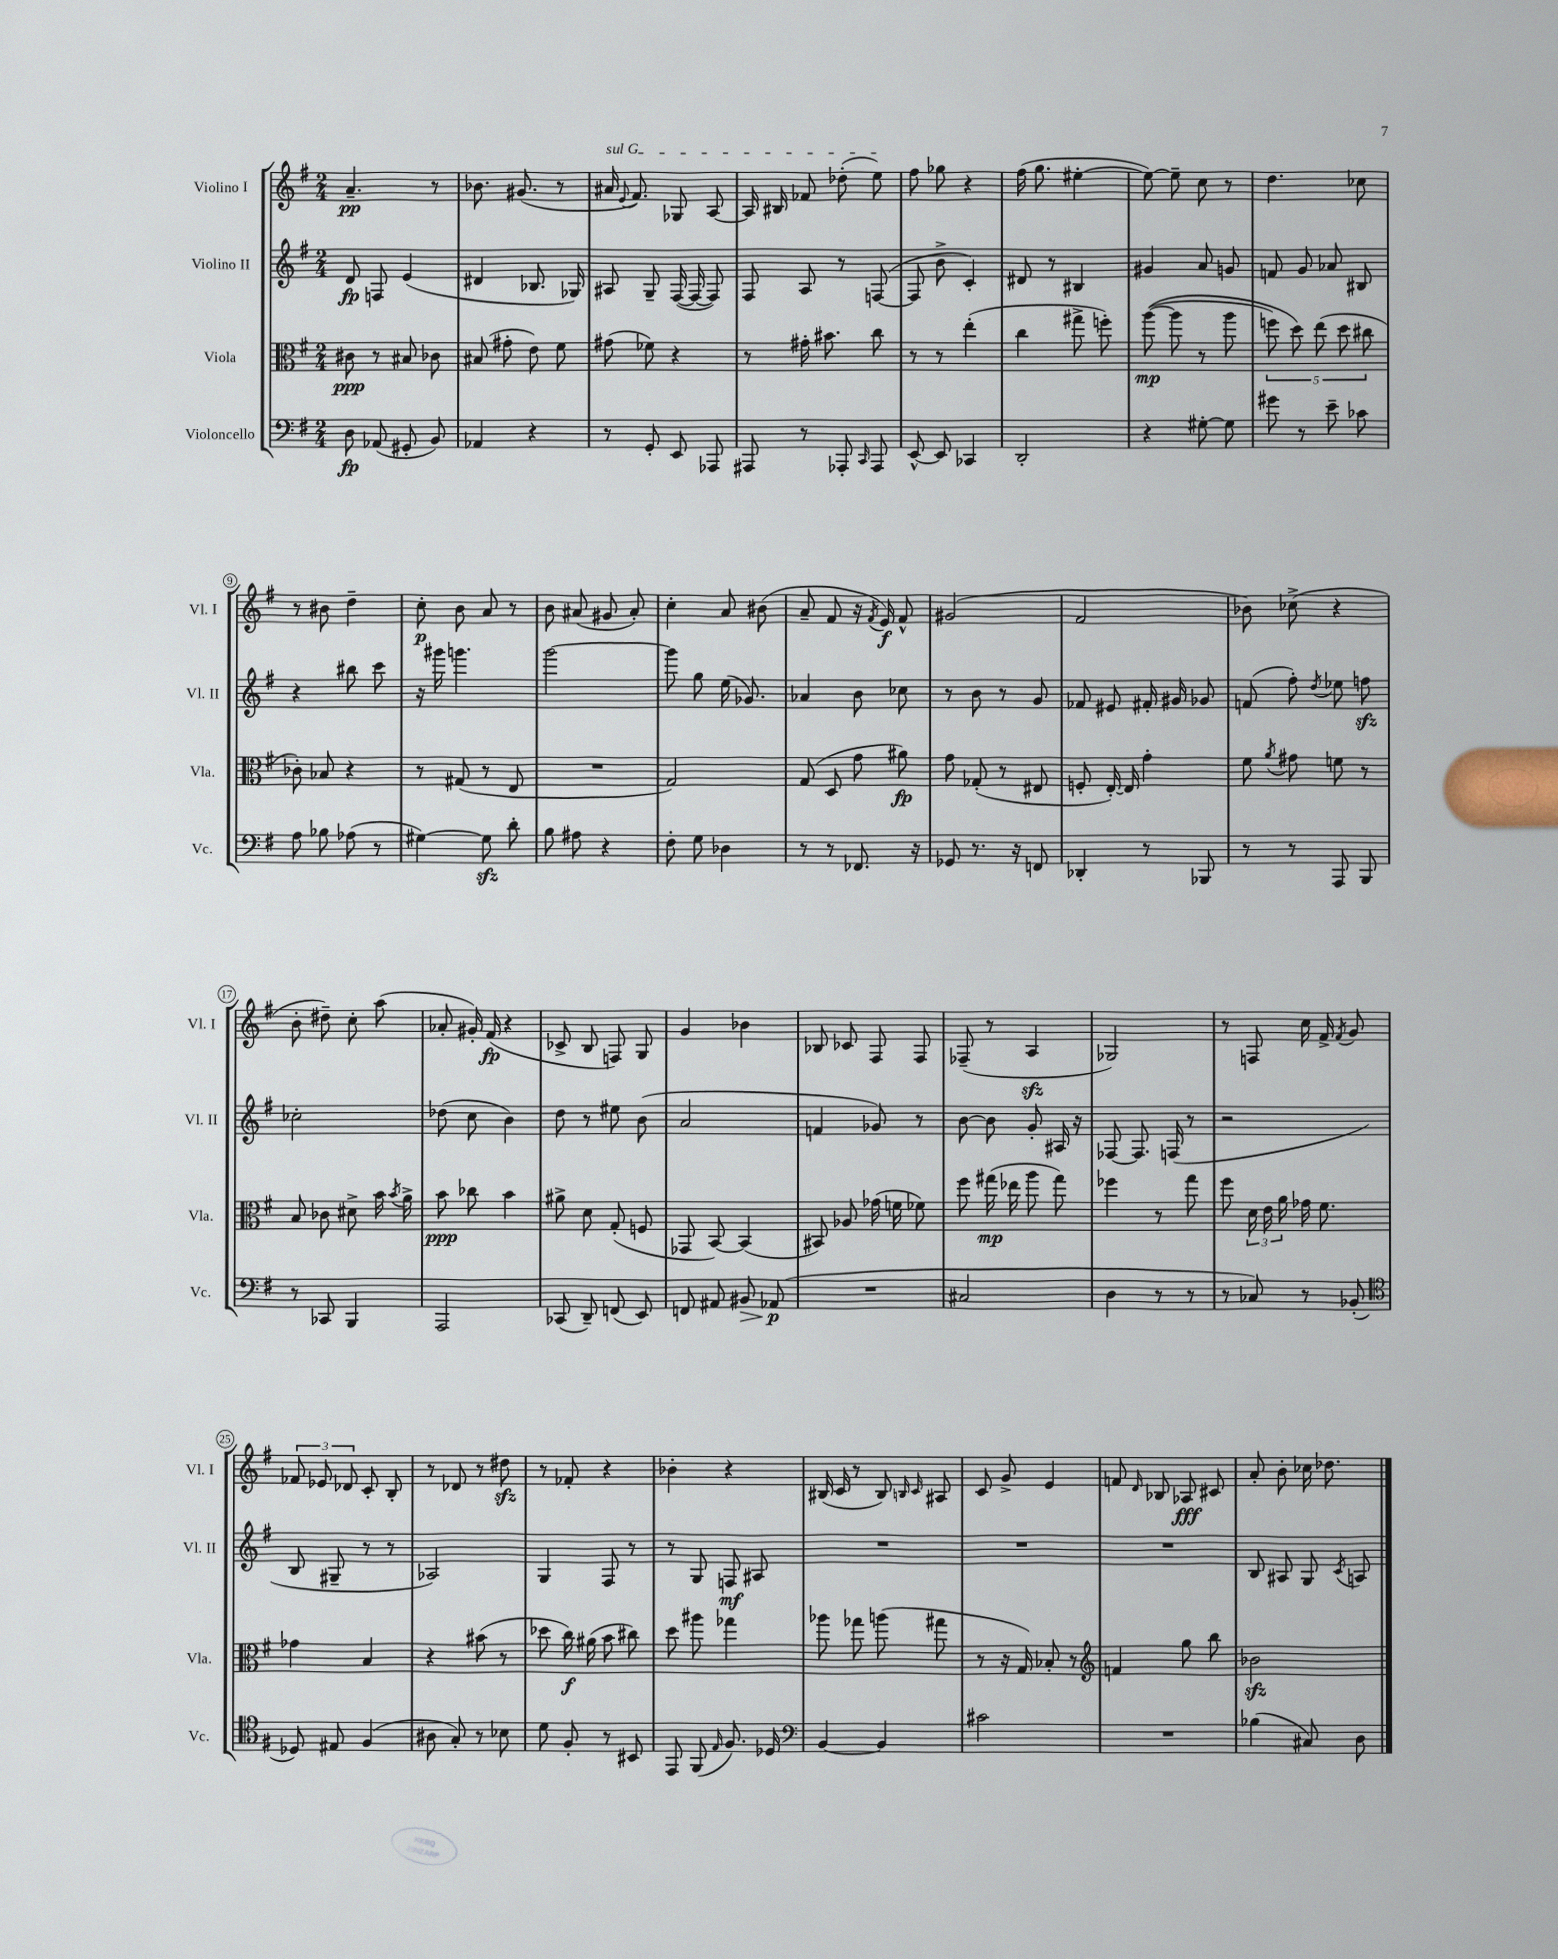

**kern	**dynam	**kern	**dynam	**kern	**dynam	**kern	**dynam
*part4	*part4	*part3	*part3	*part2	*part2	*part1	*part1
*staff4	*staff4	*staff3	*staff3	*staff2	*staff2	*staff1	*staff1
*I"Violoncello	*	*I"Viola	*	*I"Violino II	*	*I"Violino I	*
*I'Vc.	*	*I'Vla.	*	*I'Vl. II	*	*I'Vl. I	*
*clefF4	*	*clefC3	*	*clefG2	*	*clefG2	*
*k[f#]	*	*k[f#]	*	*k[f#]	*	*k[f#]	*
*M2/4	*	*M2/4	*	*M2/4	*	*M2/4	*
=1	=1	=1	=1	=1	=1	=1	=1
8D\	fp	8c#X\	ppp	8d/	fp	4.a~/	pp
(8AA-X/	.	8r	.	8Fn/	.	.	.
8GG#X'/	.	8B#X/	.	(4e/	.	.	.
8BB/)	.	8c-X\	.	.	.	8r	.
=2	=2	=2	=2	=2	=2	=2	=2
4AA-X/	.	(8B#X/	.	4d#X/	.	8.b-X\	.
.	.	8g#X'\	.	.	.	.	.
.	.	.	.	.	.	(8.g#X/	.
4r	.	8e\)	.	8.B-X/	.	.	.
.	.	8f#\	.	.	.	8r	.
.	.	.	.	16G-X/)	.	.	.
=3	=3	=3	=3	=3	=3	=3	=3
!	!	!	!	!	!	!LO:TX:a:i:t=sul G	!
8r	.	(8g#X\	.	8A#X/	.	16a#X/	.
.	.	.	.	.	.	8qqe/	.
.	.	.	.	.	.	8.f#/)	.
8GG'/	.	8f-X\)	.	8G~/	.	.	.
8EE/	.	4r	.	([16F#/	.	8G-X/	.
.	.	.	.	16F#/_	.	.	.
8AAA-X/	.	.	.	8F#/])	.	[8A/	.
=4	=4	=4	=4	=4	=4	=4	=4
8AAA#X/	.	8r	.	8F#/	.	16A/]	.
.	.	.	.	.	.	16B#X/	.
8r	.	16g#X'\	.	8A/	.	8f-X/	.
.	.	8.b#X\	.	.	.	.	.
8AAA-X'/	.	.	.	8r	.	(8dd-X'\	.
16qqCC/	.	.	.	.	.	.	.
8AAA-/	.	8cc\	.	([8Fn/	.	8ee\)	.
=5	=5	=5	=5	=5	=5	=5	=5
[8EE^^/	.	8r	.	8F/]	.	8ff#\	.
8EE/]	.	8r	.	8b^\	.	8gg-X\	.
4CC-X/	.	(4ee'\	.	4c'/)	.	4r	.
=6	=6	=6	=6	=6	=6	=6	=6
2DD'/	.	4cc\	.	8d#X/	.	(16ff#\	.
.	.	.	.	.	.	8.gg\	.
.	.	.	.	8r	.	.	.
.	.	8gg#X^\	.	4B#X/	.	[4ee#X'\	.
.	.	8ffn'\)	.	.	.	.	.
=7	=7	=7	=7	=7	=7	=7	=7
4r	.	(([8aa\	mp	4g#X/	.	8ee#\_)	.
.	.	8aa\]	.	.	.	8ee#~\]	.
[8G#X'\	.	8r	.	8a/	.	8cc\	.
8G#\]	.	8aa\	.	8gn/	.	8r	.
=8	=8	=8	=8	=8	=8	=8	=8
8g#X\	.	10ffn\)	.	8fn/	.	4.dd\	.
.	.	10dd\)	.	.	.	.	.
8r	.	.	.	8g/	.	.	.
.	.	(10ee\	.	.	.	.	.
8e~\	.	.	.	8a-X/	.	.	.
.	.	10dd\	.	.	.	.	.
8c-X\	.	.	.	8B#X/	.	8cc-X\	.
.	.	10cc#X\	.	.	.	.	.
!!LO:LB:g=z
=9	=9	=9	=9	=9	=9	=9	=9
8A\	.	8c-X'\)	.	4r	.	8r	.
8B-X\	.	8B-X/	.	.	.	8b#X\	.
(8A-X\	.	4r	.	8bb#X\	.	4dd~\	.
8r	.	.	.	8ccc\	.	.	.
=10	=10	=10	=10	=10	=10	=10	=10
[4G#X\)	.	8r	.	16r	.	8cc'\	p
.	.	.	.	16ggg#X\	.	.	.
.	.	(8G#X/	.	4.gggn\	.	8b\	.
8G#zz\]	.	8r	.	.	.	8a/	.
8d'\	.	8E/	.	.	.	8r	.
=11	=11	=11	=11	=11	=11	=11	=11
8B\	.	2r	.	[2ggg\	.	8b\	.
8A#X\	.	.	.	.	.	(8a#X/	.
4r	.	.	.	.	.	8g#X/	.
.	.	.	.	.	.	8a#'/)	.
=12	=12	=12	=12	=12	=12	=12	=12
8F#'\	.	2G/)	.	8ggg\]	.	4cc'\	.
8G\	.	.	.	8gg\	.	.	.
4D-X\	.	.	.	(16ee\	.	8a/	.
.	.	.	.	8.g-X/)	.	.	.
.	.	.	.	.	.	(8b#X\	.
=13	=13	=13	=13	=13	=13	=13	=13
8r	.	(8G/	.	4a-X/	.	8a~/	.
8r	.	8D/	.	.	.	8f#/	.
8.FF-X/	.	8g\	.	8b\	.	16r	.
.	.	.	.	.	.	8qf#/	.
.	.	.	.	.	.	16e/)	f
.	.	8a#X\)	fp	8cc-X\	.	8f#^^/	.
16r	.	.	.	.	.	.	.
=14	=14	=14	=14	=14	=14	=14	=14
8GG-X/	.	8g\	.	8r	.	(2g#X/	.
8.r	.	(8G-X'/	.	8b\	.	.	.
.	.	8r	.	8r	.	.	.
16r	.	.	.	.	.	.	.
8FFn/	.	8E#X/	.	8g/	.	.	.
=15	=15	=15	=15	=15	=15	=15	=15
4DD-X'/	.	8Fn'/	.	8f-X/	.	2f#/	.
.	.	[16E'/)	.	8e#X/	.	.	.
.	.	16E/]	.	.	.	.	.
8r	.	4g'\	.	16f#X'/	.	.	.
.	.	.	.	16g#X/	.	.	.
8BBB-X/	.	.	.	8g-X/	.	.	.
=16	=16	=16	=16	=16	=16	=16	=16
8r	.	8f#\	.	(8fn/	.	8b-X\)	.
.	.	8qa/	.	.	.	.	.
8r	.	8g#X\	.	8ff#'\)	.	(8cc-X^\	.
.	.	.	.	8qdd/	.	.	.
8AAA/	.	8fn\	.	8ee-X\	.	4r	.
8BBB/	.	8r	.	8ffnzz\	.	.	.
!!LO:LB:g=z
=17	=17	=17	=17	=17	=17	=17	=17
8r	.	8B/	.	2cc-X'\	.	8b'\	.
8CC-X/	.	8c-X\	.	.	.	8dd#X~\)	.
4BBB/	.	8d#X^\	.	.	.	8cc'\	.
.	.	16b\	.	.	.	(8aa\	.
.	.	8qb/	.	.	.	.	.
.	.	16a^\	.	.	.	.	.
=18	=18	=18	=18	=18	=18	=18	=18
2AAA/	.	8b\	ppp	(8dd-X\	.	8a-X'/	.
.	.	8cc-X\	.	8cc\	.	16g#X'/)	.
.	.	.	.	.	.	(16f#/	fp
.	.	4b\	.	4b\)	.	4r	.
=19	=19	=19	=19	=19	=19	=19	=19
(8CC-X/	.	8a#X^\	.	8dd\	.	8c-X^/	.
8DD~/)	.	8d\	.	8r	.	8B/	.
(8FFn/	.	(8G'/	.	8ee#X\	.	8Fn/)	.
8EE/)	.	8Fn/	.	(8b\	.	8G/	.
=20	=20	=20	=20	=20	=20	=20	=20
8FFn/	.	8GG-X/	.	2a/	.	4g/	.
8AA#X/	.	[8BB/)	.	.	.	.	.
!	!LO:HP:b	!	!	!	!	!	!
8BB#X/	>	(4BB/]	.	.	.	4b-X\	.
(8AA-X/	p	.	.	.	.	.	.
.	]	.	.	.	.	.	.
=21	=21	=21	=21	=21	=21	=21	=21
2r	.	8BB#X/)	.	4fn/	.	8B-X/	.
.	.	8A-X/	.	.	.	8c-X/	.
.	.	(16g-X\	.	8g-X/)	.	8F#/	.
.	.	16fn\	.	.	.	.	.
.	.	8f-X\)	.	8r	.	8F#/	.
=22	=22	=22	=22	=22	=22	=22	=22
2C#X/	.	8ff#\	.	[8b\	.	(8F-X~/	.
.	.	(16gg#X\	mp	8b\]	.	8r	.
.	.	16ee-X\	.	.	.	.	.
.	.	8aa\	.	8g'/	.	4Azz/	.
.	.	8gg#\)	.	16A#X/	.	.	.
.	.	.	.	16r	.	.	.
=23	=23	=23	=23	=23	=23	=23	=23
4D\	.	4ff-X\	.	[8F-X/	.	2G-X/)	.
.	.	.	.	8.F-/]	.	.	.
8r	.	8r	.	.	.	.	.
.	.	.	.	(16Fn/	.	.	.
8r	.	8gg\	.	8r	.	.	.
=24	=24	=24	=24	=24	=24	=24	=24
8r	.	8ff#\	.	2r	.	8r	.
8C-X/)	.	24d\	.	.	.	8Fn/	.
.	.	24e\	.	.	.	.	.
.	.	24a\	.	.	.	.	.
8r	.	16g-X\	.	.	.	16cc\	.
.	.	8.f#\	.	.	.	16f#^/	.
.	.	.	.	.	.	8qf#/	.
(8BB-X'/	.	.	.	.	.	8g/	.
!!LO:LB:g=z
=25	=25	=25	=25	=25	=25	=25	=25
*clefC4	*	*	*	*	*	*	*
8D-X/)	.	4g-X\	.	8B/	.	12f-X/	.
.	.	.	.	.	.	12e-X/	.
8E#X/	.	.	.	8G#X~/	.	.	.
.	.	.	.	.	.	12d-X/	.
(4F#/	.	4B/	.	8r	.	8c'/	.
.	.	.	.	8r	.	8B'/	.
=26	=26	=26	=26	=26	=26	=26	=26
8A#X\	.	4r	.	2A-X/)	.	8r	.
8G'/)	.	.	.	.	.	8d-X/	.
8r	.	(8b#X\	.	.	.	8r	.
8B-X\	.	8r	.	.	.	8dd#Xzz\	.
=27	=27	=27	=27	=27	=27	=27	=27
8d\	.	8dd-X\	.	4G/	.	8r	.
8F#'/	.	16cc\)	f	.	.	8f-X'/	.
.	.	(16a#X\	.	.	.	.	.
8r	.	8b\	.	8F#/	.	4r	.
8BB#X/	.	8cc#X\)	.	8r	.	.	.
=28	=28	=28	=28	=28	=28	=28	=28
8EE/	.	8dd\	.	8r	.	4b-X'\	.
(8FF#/	.	8aa#X\	.	8G/	.	.	.
16qqE/	.	.	.	.	.	.	.
8.F#/)	.	4gg-X\	.	8Fn/	mf	4r	.
.	.	.	.	8A#X/	.	.	.
16D-X/	.	.	.	.	.	.	.
=29	=29	=29	=29	=29	=29	=29	=29
*clefF4	*	*	*	*	*	*	*
[4BB/	.	8aa-X\	.	2r	.	(16B#X/	.
.	.	.	.	.	.	16c/	.
.	.	8gg-X\	.	.	.	8r	.
4BB/]	.	(8aan\	.	.	.	8B#/)	.
.	.	.	.	.	.	16qqBn/	.
.	.	.	.	.	.	16qqc/	.
.	.	8gg#X\	.	.	.	8A#X/	.
=30	=30	=30	=30	=30	=30	=30	=30
2c#X\	.	8r	.	2r	.	8c/	.
.	.	16r	.	.	.	8g^/	.
.	.	16G/)	.	.	.	.	.
.	.	8B-X'/	.	.	.	4e/	.
.	.	8r	.	.	.	.	.
=31	=31	=31	=31	=31	=31	=31	=31
*	*	*clefG2	*	*	*	*	*
2r	.	4fn/	.	2r	.	8fn/	.
.	.	.	.	.	.	16qqd/	.
.	.	.	.	.	.	8B-X/	.
.	.	8gg\	.	.	.	8A-X/	fff
.	.	8bb\	.	.	.	8c#X/	.
=32	=32	=32	=32	=32	=32	=32	=32
(4B-X\	.	2b-Xzz\	.	8B/	.	8a'/	.
.	.	.	.	8A#X/	.	8b'\	.
8C#X/)	.	.	.	8G/	.	16cc-X\	.
.	.	.	.	.	.	8.dd-X\	.
.	.	.	.	8qc/	.	.	.
8D\	.	.	.	8An/	.	.	.
==	==	==	==	==	==	==	==
*-	*-	*-	*-	*-	*-	*-	*-
